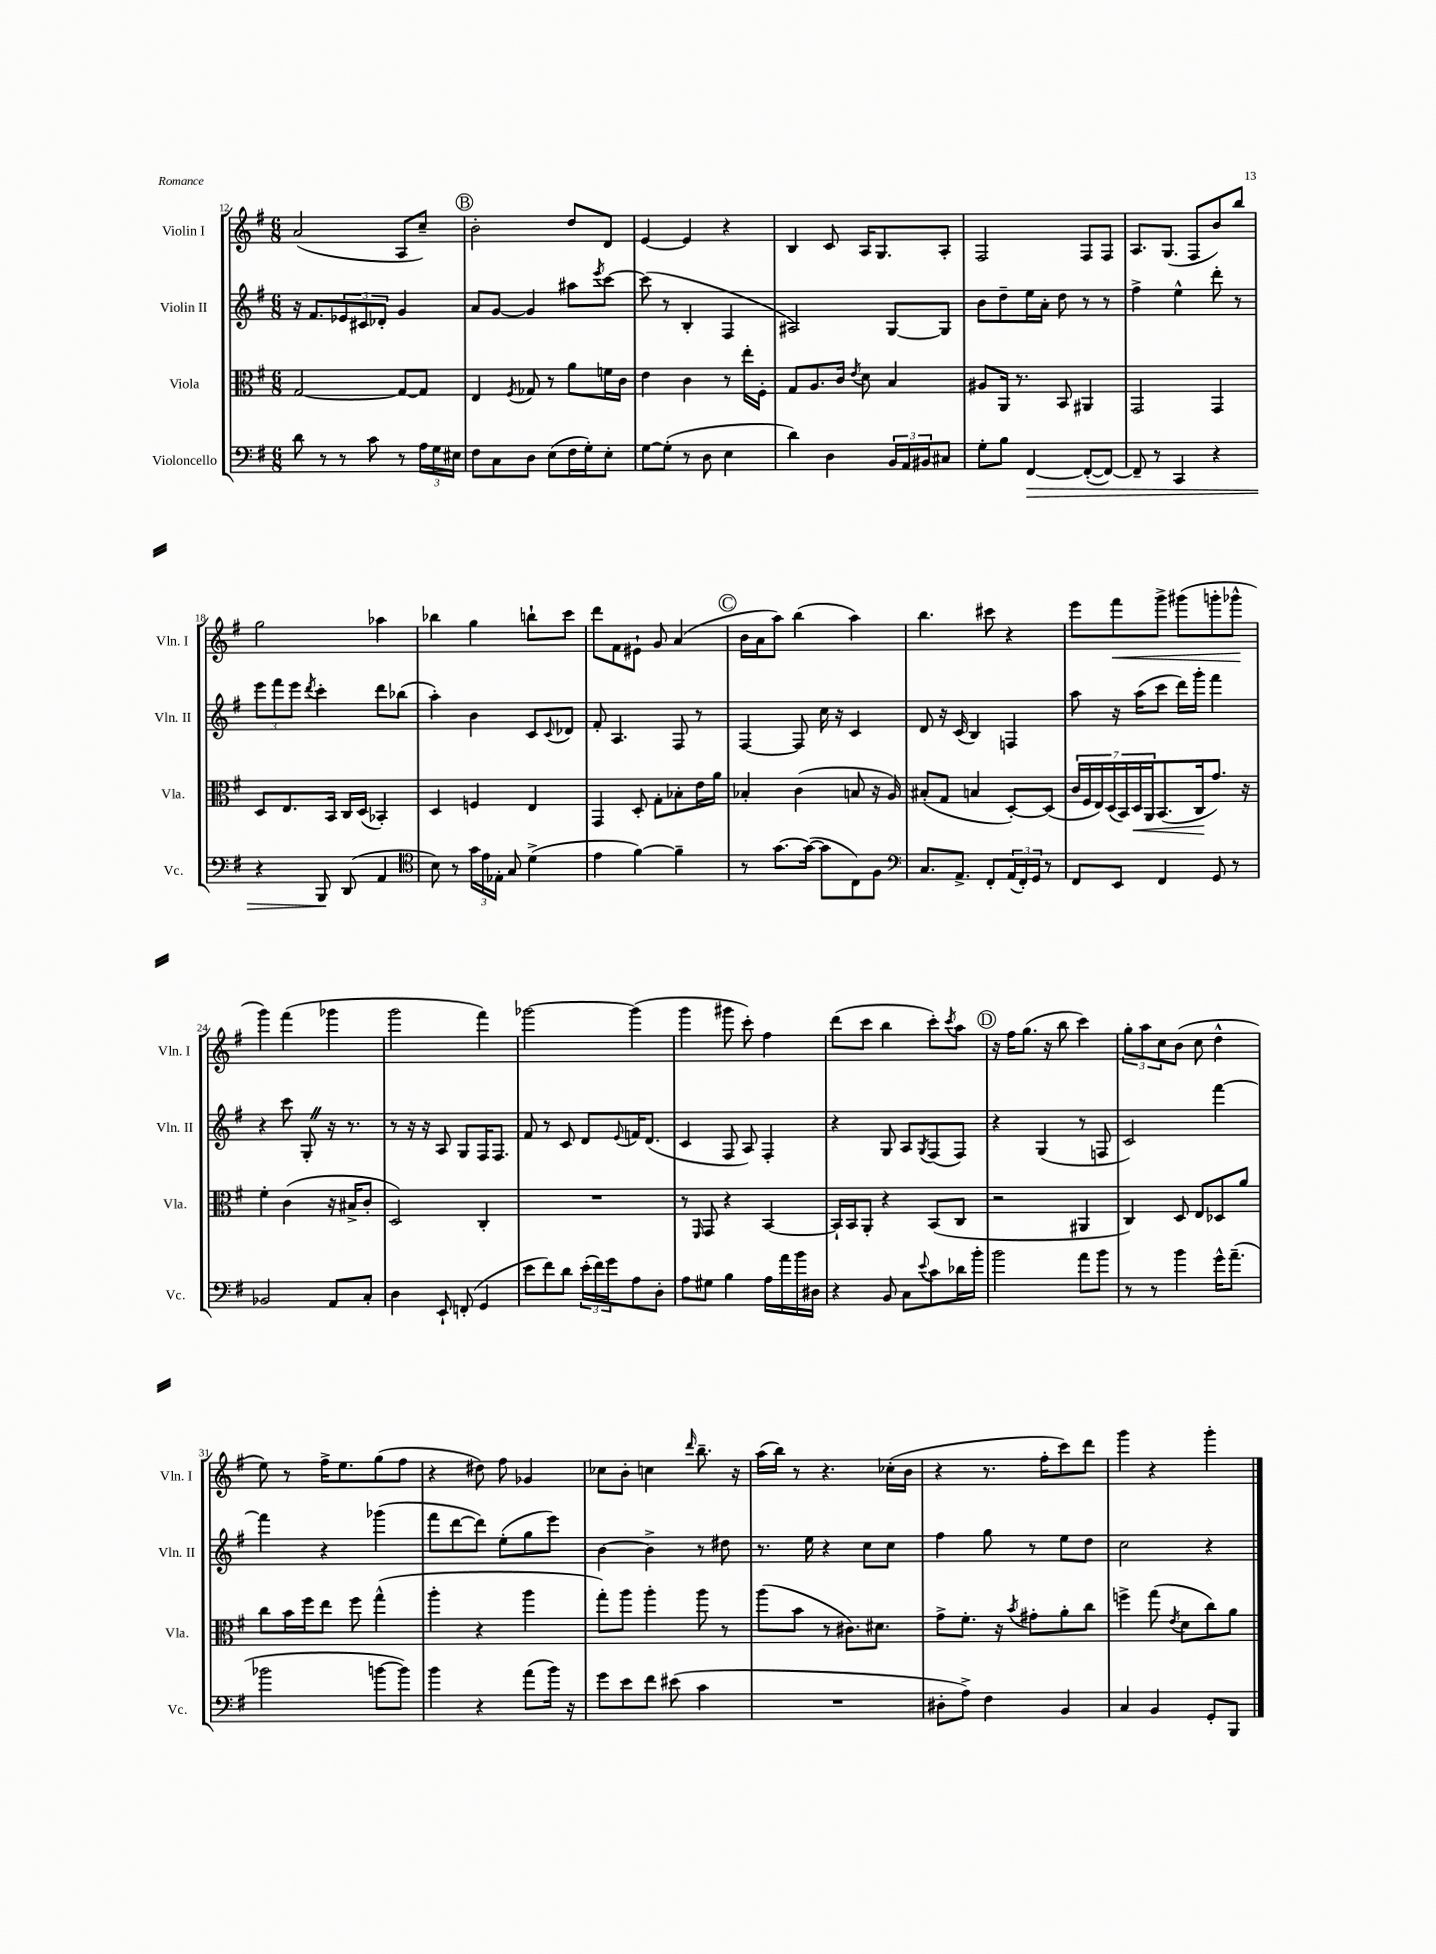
<<
\new StaffGroup <<
\new Staff = "s0" \with { instrumentName = "Violin I" shortInstrumentName = "Vln. I" } {
    \clef treble \key g \major \numericTimeSignature \time 6/8
    a'2( a8 c''8--) |
    \mark \markup { \circle "B" } b'2-. d''8 d'8 |
    e'4~ e'4 r4 |
    b4 c'8 a16 g8. a8-. |
    fis2 fis8 fis8 |
    a8. g8.( fis8 b'8) b''8 |
    g''2 aes''4 |
    bes''4 g''4 b''8-! c'''8 |
    d'''8 fis'8 eis'8-! g'8 a'4( |
    \mark \markup { \circle "C" } b'16 a'16 a''8) b''4( a''4) |
    b''4. cis'''8 r4 |
    e'''8 fis'''8\< g'''8-> gis'''8( g'''8-. ges'''8-^\! |
    g'''4) fis'''4( ges'''4 |
    g'''2 fis'''4) |
    ges'''2~ ges'''4( |
    g'''4 gis'''8 c'''8-.) fis''4 |
    d'''8( c'''8 b''4 c'''8-.) \acciaccatura { c'''8 } a''8 |
    \mark \markup { \circle "D" } r16 fis''16 g''8.( r16 b''8 c'''4) |
    \tuplet 3/2 { g''8-. a''8 c''8 } b'8( c''8 d''4-^ |
    e''8) r8 fis''16-> e''8. g''8( fis''8 |
    r4 dis''8) fis''8 ges'4 |
    ces''8 b'8-. c''4 \grace { d'''16 } b''8.-- r16 |
    a''16( b''16) r8 r4. ces''16-.( b'16 |
    r4 r8. fis''16-. c'''8) d'''8 |
    g'''4 r4 g'''4-. \bar "|." |
}
\new Staff = "s1" \with { instrumentName = "Violin II" shortInstrumentName = "Vln. II" } {
    \clef treble \key g \major \numericTimeSignature \time 6/8
    r16 fis'8. \tuplet 3/2 { ees'8 cis'8 des'8-. } g'4 |
    \mark \markup { \circle "B" } a'8 g'8~ g'4 ais''8 \acciaccatura { e'''8 } c'''8~ |
    c'''8( r8 b4-. fis4 |
    ais2) g8~ g8 |
    b'8 d''8-- e''16 a'16-. d''8 r8 r8 |
    fis''4-> e''4-^ d'''8-. r8 |
    \tuplet 3/2 { e'''8 fis'''8 e'''8 } \acciaccatura { d'''8 } c'''4-. d'''8 bes''8( |
    a''4-.) b'4 c'8 \appoggiatura { c'8 } des'8 |
    fis'8-. a4. fis8 r8 |
    \mark \markup { \circle "C" } fis4~ fis8 c''16 r16 c'4 |
    d'8 r16 c'16( b4) f4 |
    a''8 r16 a''16( c'''8 d'''16) g'''16-. fis'''4 |
    r4 c'''8 g8-. \once \override BreathingSign.text = \markup { \musicglyph "scripts.caesura.straight" } \breathe r16 r8. |
    r8 r16 r16 a8 g8 fis16 fis8. |
    fis'8 r8 c'8 d'8 \appoggiatura { e'8 } f'16 d'8.( |
    c'4 fis8 a8) fis4-. |
    r4 g8 a8 \acciaccatura { g8 } fis8( fis8) |
    \mark \markup { \circle "D" } r4 g4( r8 f8 |
    c'2) fis'''4~ |
    fis'''4 r4 ges'''4( |
    fis'''8 d'''8~ d'''8) e''8-.( g''8 e'''8) |
    b'4~ b'4-> r8 dis''8 |
    r8. e''16 r4 c''8 c''8 |
    fis''4 g''8 r8 e''8 d''8 |
    c''2 r4 \bar "|." |
}
\new Staff = "s2" \with { instrumentName = "Viola" shortInstrumentName = "Vla." } {
    \clef alto \key g \major \numericTimeSignature \time 6/8
    g2~ g8~ g8 |
    \mark \markup { \circle "B" } e4 \acciaccatura { fis8 } ges8 r8 a'8 f'16 c'16 |
    e'4 c'4 r8 e''16-. fis16-. |
    g8 a8. c'16 \acciaccatura { e'8 } d'8 b4 |
    ais8 a,16 r8. b,8 ais,4 |
    g,2 g,4 |
    d8 e8. b,16 c16 d16( bes,4-.) |
    d4 f4 e4 |
    g,4 d8-. g8-. bes8-. e'16 a'16 |
    \mark \markup { \circle "C" } bes4-. c'4( b8 r16 a16) |
    bis8-.( g8 b4 d8~-.) d8( |
    \tuplet 7/4 { c'16 fis16 e16) d16( b,16) d16\< a,16 } b,8.( c16\! g'8.) r16 |
    fis'4-. c'4( r16 bis16-> c'8-. |
    d2) c4-. |
    R2. |
    r8 \grace { fis,16 } g,8 r4 b,4~ |
    b,16-! b,16 a,8-. r4 b,8( c8 |
    \mark \markup { \circle "D" } r2 ais,4 |
    c4) d8 e8 des8 a'8 |
    c''8 b'16 fis''16 e''8 fis''8 g''4-^( |
    a''4-. r4 a''4 |
    g''8-.) a''8 a''4-. a''8 r8 |
    a''8( b'8 r8 cis'8.) dis'8. |
    g'8-> fis'8.-. r16 \acciaccatura { b'8 } gis'8-. a'8-. c''8 |
    f''4-> g''8( \acciaccatura { e'8 } d'8 c''8) a'8 \bar "|." |
}
\new Staff = "s3" \with { instrumentName = "Violoncello" shortInstrumentName = "Vc." } {
    \clef bass \key g \major \numericTimeSignature \time 6/8
    d'8 r8 r8 c'8 r8 \tuplet 3/2 { a16 g16 eis16 } |
    \mark \markup { \circle "B" } fis8 c8 d8 e8( fis16 g16-.) e8-. |
    g8~ g8-.( r8 d8 e4 |
    d'4) d4 \tuplet 3/2 { b,16 a,16 bis,16 } cis8 |
    g8-. b8 fis,4~\> fis,8~-.( fis,8~) |
    fis,8-- r8 c,4 r4 |
    r4 b,,8\! d,8( a,4 |
    \clef tenor b8) r8 \tuplet 3/2 { g'16 e'16 ees16-. } g8 d'4->( |
    e'4 fis'4~) fis'4-- |
    \mark \markup { \circle "C" } r8 g'8.~ g'16~( g'8 c8) fis8 |
    \clef bass c8. a,8.-> fis,8-. \tuplet 3/2 { a,16( fis,16-.) g,16 } r8 |
    fis,8 e,8 fis,4 g,8 r8 |
    bes,2 a,8 c8-. |
    d4 e,8-! f,8-.( g,4 |
    e'8 fis'8) d'8 \tuplet 3/2 { e'16-.( fis'16) g'16 } a8 d8-. |
    a8 gis8 b4 a16 a'16 b'16 dis16 |
    r4 b,8 c8 \appoggiatura { e'8 } c'8 des'16 b'16-. |
    \mark \markup { \circle "D" } b'2 a'8 b'8 |
    r8 r8 b'4 g'16-^ a'8.--( |
    bes'2 b'8~ b'8) |
    b'4 r4 a'8( b'16) r16 |
    g'8 e'8 fis'8 eis'8( c'4 |
    R2. |
    dis8-. a8->) fis4 b,4 |
    c4 b,4 g,8-. b,,8 \bar "|." |
}
>>
>>
\layout { \context { \Score currentBarNumber = #12 } }
